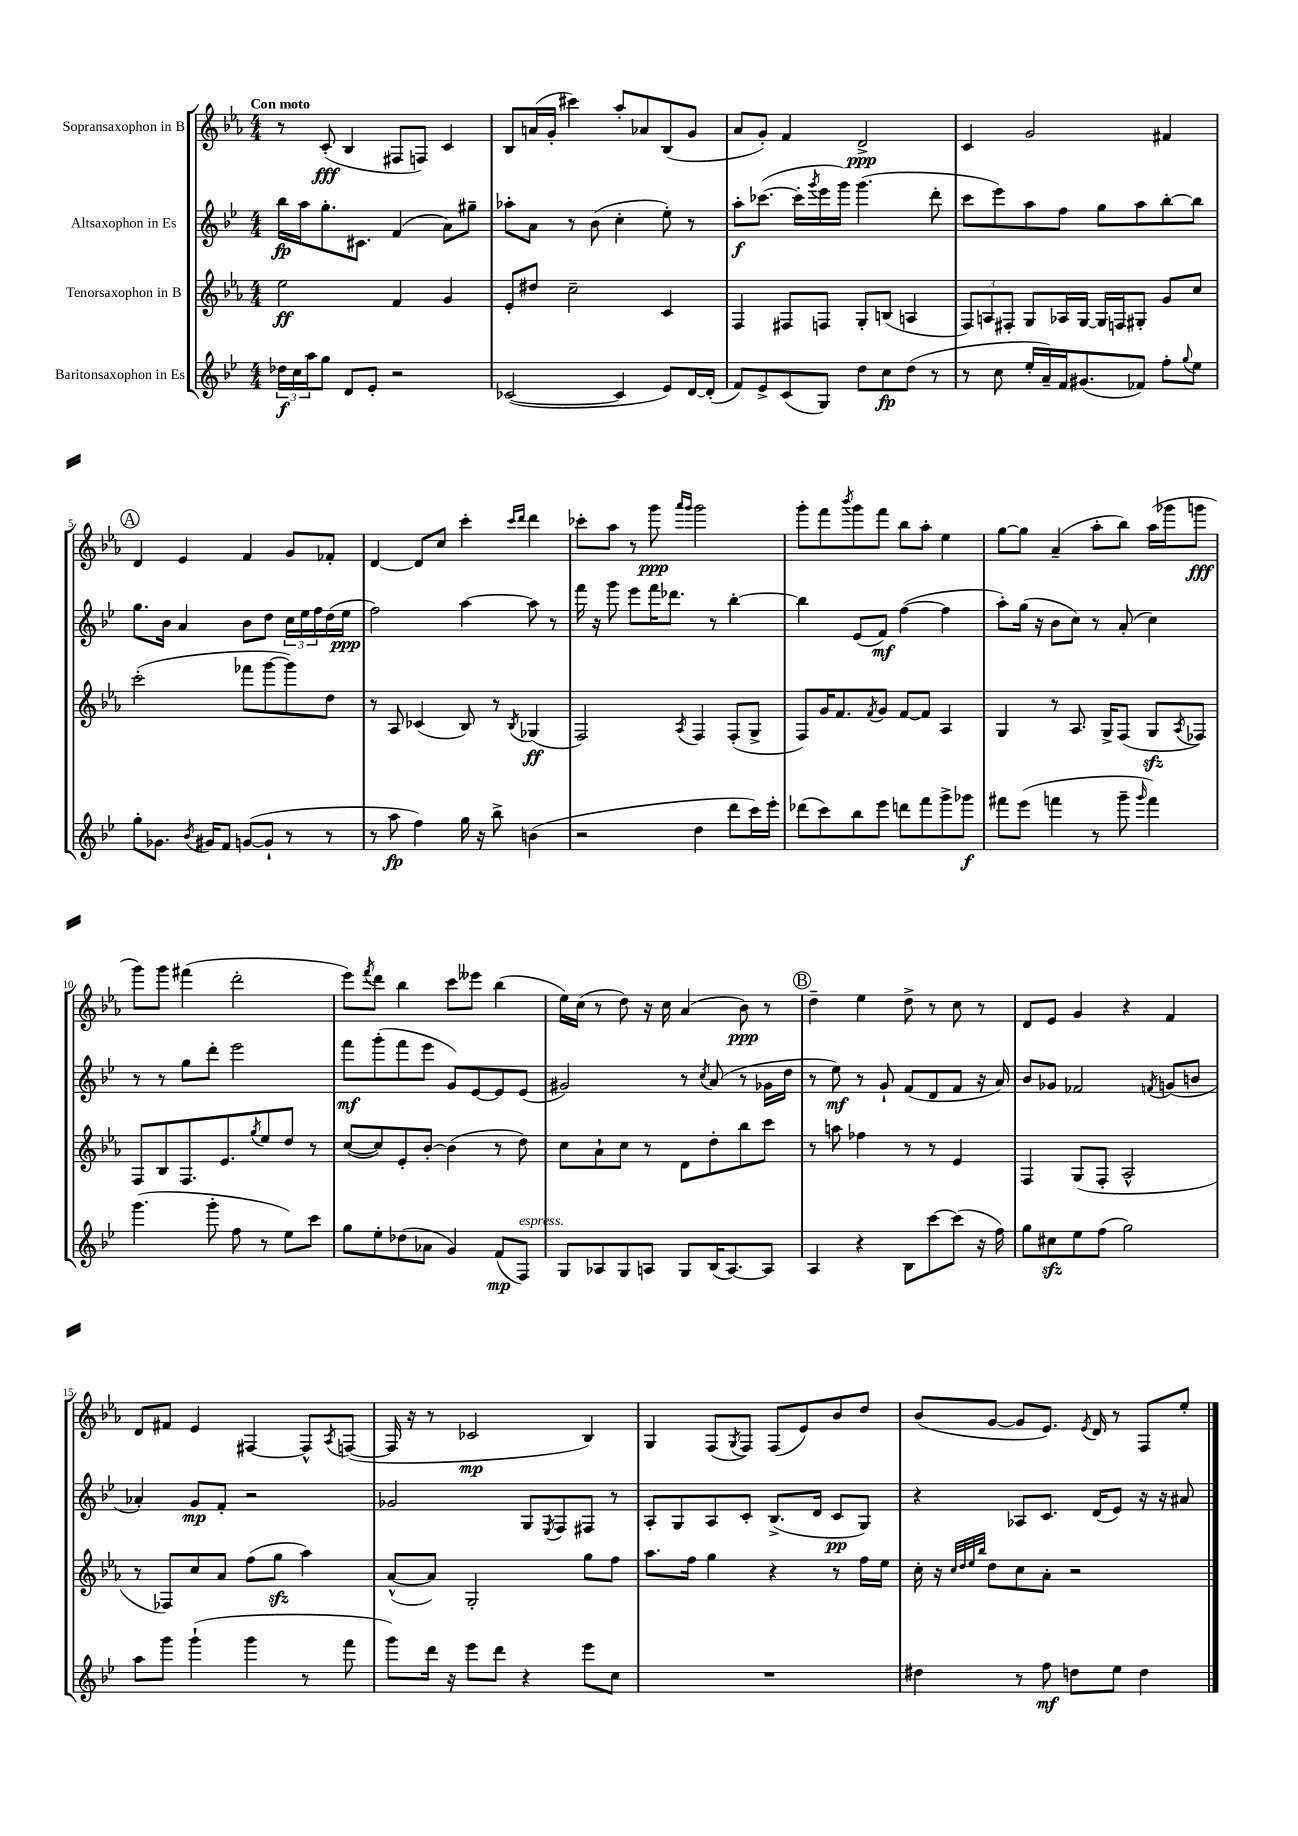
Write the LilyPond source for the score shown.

<<
\new StaffGroup <<
\new Staff = "s0" \with { instrumentName = "Sopransaxophon in B" } {
    \clef treble \key ees \major \numericTimeSignature \time 4/4 \tempo "Con moto"
    r8 c'8-.\fff( bes4 fis8 f8) c'4 |
    bes8 a'16( g'16-. cis'''4) aes''8-. aes'8 bes8( g'8 |
    aes'8 g'8-.) f'4 d'2->\ppp |
    c'4 g'2 fis'4 |
    \mark \markup { \circle "A" } d'4 ees'4 f'4 g'8 fes'8-. |
    d'4~ d'8 c''8 c'''4-. \grace { c'''16 d'''16 } d'''4 |
    ces'''8-. aes''8 r8 g'''8\ppp \grace { aes'''16 g'''16 } g'''2 |
    g'''8-. f'''8 \acciaccatura { bes'''8 } g'''8 f'''8 bes''8 aes''8-. ees''4 |
    g''8~ g''8 aes'4--( aes''8-. bes''8) aes''16( ges'''16 g'''8\fff |
    g'''8) g'''8 fis'''4( d'''2-. |
    ees'''8) \acciaccatura { f'''8 } d'''8 bes''4 c'''8 eeses'''8 bes''4( |
    ees''16) c''16( r8 d''8) r16 c''16 aes'4( bes'8\ppp) r8 |
    \mark \markup { \circle "B" } d''4-- ees''4 d''8-> r8 c''8 r8 |
    d'8 ees'8 g'4 r4 f'4 |
    d'8 fis'8 ees'4 fis4~ fis8-^ \acciaccatura { aes8 } f8~( |
    f16 r16 r8 ces'2\mp bes4) |
    g4 f8( \acciaccatura { g8 } f8) f8( ees'8) bes'8 d''8 |
    bes'8( g'8~ g'8 ees'8.) \acciaccatura { ees'8 } d'16 r8 f8 ees''8-. \bar "|." |
}
\new Staff = "s1" \with { instrumentName = "Altsaxophon in Es" } {
    \clef treble \key bes \major \numericTimeSignature \time 4/4
    bes''16\fp a''16 g''8.-. cis'8. f'4( a'8) gis''8-- |
    aes''8-. a'8 r8 bes'8( c''4-. ees''8-.) r8 |
    a''8-.\f ces'''8.~( ces'''16-. \acciaccatura { g'''8 } ees'''16 g'''16) g'''4.( d'''8-. |
    c'''8 ees'''8) a''8 f''8 g''8 a''8 bes''8~-. bes''8 |
    \mark \markup { \circle "A" } g''8. bes'16 a'4 bes'8 d''8 \tuplet 3/2 { c''16 ees''16 f''16 } d''16( ees''16\ppp |
    f''2) a''4~ a''8 r8 |
    f'''16 r16 g'''8 ees'''8 f'''16 des'''8. r8 bes''4~-. |
    bes''4 ees'8( f'8\mf) f''4~( f''4 |
    a''8-.) g''16( r16 bes'8 c''8) r8 a'8-.( c''4) |
    r8 r8 g''8 d'''8-. ees'''2 |
    f'''8\mf g'''8-.( f'''8 ees'''8 g'8) ees'8~ ees'8 ees'8( |
    gis'2) r8 \acciaccatura { c''8 } a'8( r8 ges'16 d''16 |
    \mark \markup { \circle "B" } r8 ees''8\mf) r8 g'8-! f'8( d'8 f'8 r16 a'16) |
    bes'8 ges'8 fes'2 \acciaccatura { f'8 } g'8( b'8 |
    aes'4-.) g'8\mp f'8-. r2 |
    ges'2 g8 \acciaccatura { ees8 } f8 fis8 r8 |
    a8-. g8 a8 c'8-. bes8.->( d'16 c'8\pp g8) |
    r4 aes8 c'8. d'16( ees'8) r16 r16 ais'8 \bar "|." |
}
\new Staff = "s2" \with { instrumentName = "Tenorsaxophon in B" } {
    \clef treble \key ees \major \numericTimeSignature \time 4/4
    ees''2\ff f'4 g'4 |
    ees'8-. dis''8 c''2-- c'4 |
    f4 fis8 f8 g8-. b8( a4 |
    \tuplet 3/2 { f8) a8 fis8-. } g8 aes16 g16~ g16 f16 gis8-. g'8 c''8 |
    \mark \markup { \circle "A" } c'''2-.( fes'''8 g'''8~ g'''8) d''8 |
    r8 aes8 ces'4( bes8) r8 \acciaccatura { bes8 } ges4\ff( |
    f2) \acciaccatura { aes8 } f4 f8-.( g8-> |
    f8) g'16 f'8. \acciaccatura { f'8 } g'8 f'8~ f'8 aes4 |
    g4 r8 aes8. g16-> f8( g8\sfz \acciaccatura { aes8 } fes8) |
    f8 bes8 f8. ees'8. \acciaccatura { g''8 } ees''8 d''8 r8 |
    c''8~( c''8) ees'8-. bes'8~-. bes'4( r8 d''8) |
    c''8 aes'8-! c''8 r8 d'8 d''8-. bes''8 c'''8 |
    \mark \markup { \circle "B" } r8 a''8 fes''4 r8 r8 ees'4 |
    f4 g8( f8-. aes2-^ |
    r8 fes8) c''8 aes'8 f''8( g''8\sfz aes''4) |
    aes'8~-^( aes'8) g2-. g''8 f''8 |
    aes''8. f''16 g''4 r4 r8 f''16 ees''16 |
    c''16-. r16 \grace { c''32 d''32 ees''32 bes''32 } d''8 c''8 aes'8-. r2 \bar "|." |
}
\new Staff = "s3" \with { instrumentName = "Baritonsaxophon in Es" } {
    \clef treble \key bes \major \numericTimeSignature \time 4/4
    \tuplet 3/2 { des''16\f c''16 a''16 } g''8 d'8 ees'8-. r2 |
    ces'2~( ces'4 ees'8) d'16~ d'16-.( |
    f'8) ees'8-> c'8( g8) d''8 c''8\fp d''8( r8 |
    r8 c''8 ees''16-. a'16--) f'16 gis'8.( fes'8) f''8-. \appoggiatura { g''8 } ees''8 |
    \mark \markup { \circle "A" } g''8-. ges'8. \acciaccatura { bes'8 } gis'16 f'8 g'8~( g'8-! r8 r8 |
    r8 a''8\fp f''4) g''16 r16 bes''8-> b'4( |
    r2 d''4 d'''8 c'''16) ees'''16-. |
    des'''8( c'''8) bes''8 ees'''8 d'''8 f'''8 g'''8-> ges'''8\f |
    fis'''8 ees'''8( f'''4 r8 g'''8-- \grace { g'''16 } f'''4) |
    g'''4.( g'''8-. f''8 r8 ees''8) c'''8 |
    g''8 ees''8-. des''8( aes'8 g'4) f'8\mp( f8^\markup { \italic "espress." }) |
    g8 aes8 g8 a8 g8 bes16( a8.~) a8 |
    \mark \markup { \circle "B" } a4 r4 bes8 c'''8~ c'''8( r16 f''16) |
    g''8 cis''8\sfz ees''8 f''8( g''2) |
    a''8 g'''8 g'''4-!( g'''4 r8 f'''8 |
    g'''8) d'''16 r16 ees'''8 d'''8 r4 ees'''8 c''8 |
    R1 |
    dis''4 r8 f''8\mf d''8 ees''8 d''4 \bar "|." |
}
>>
>>
